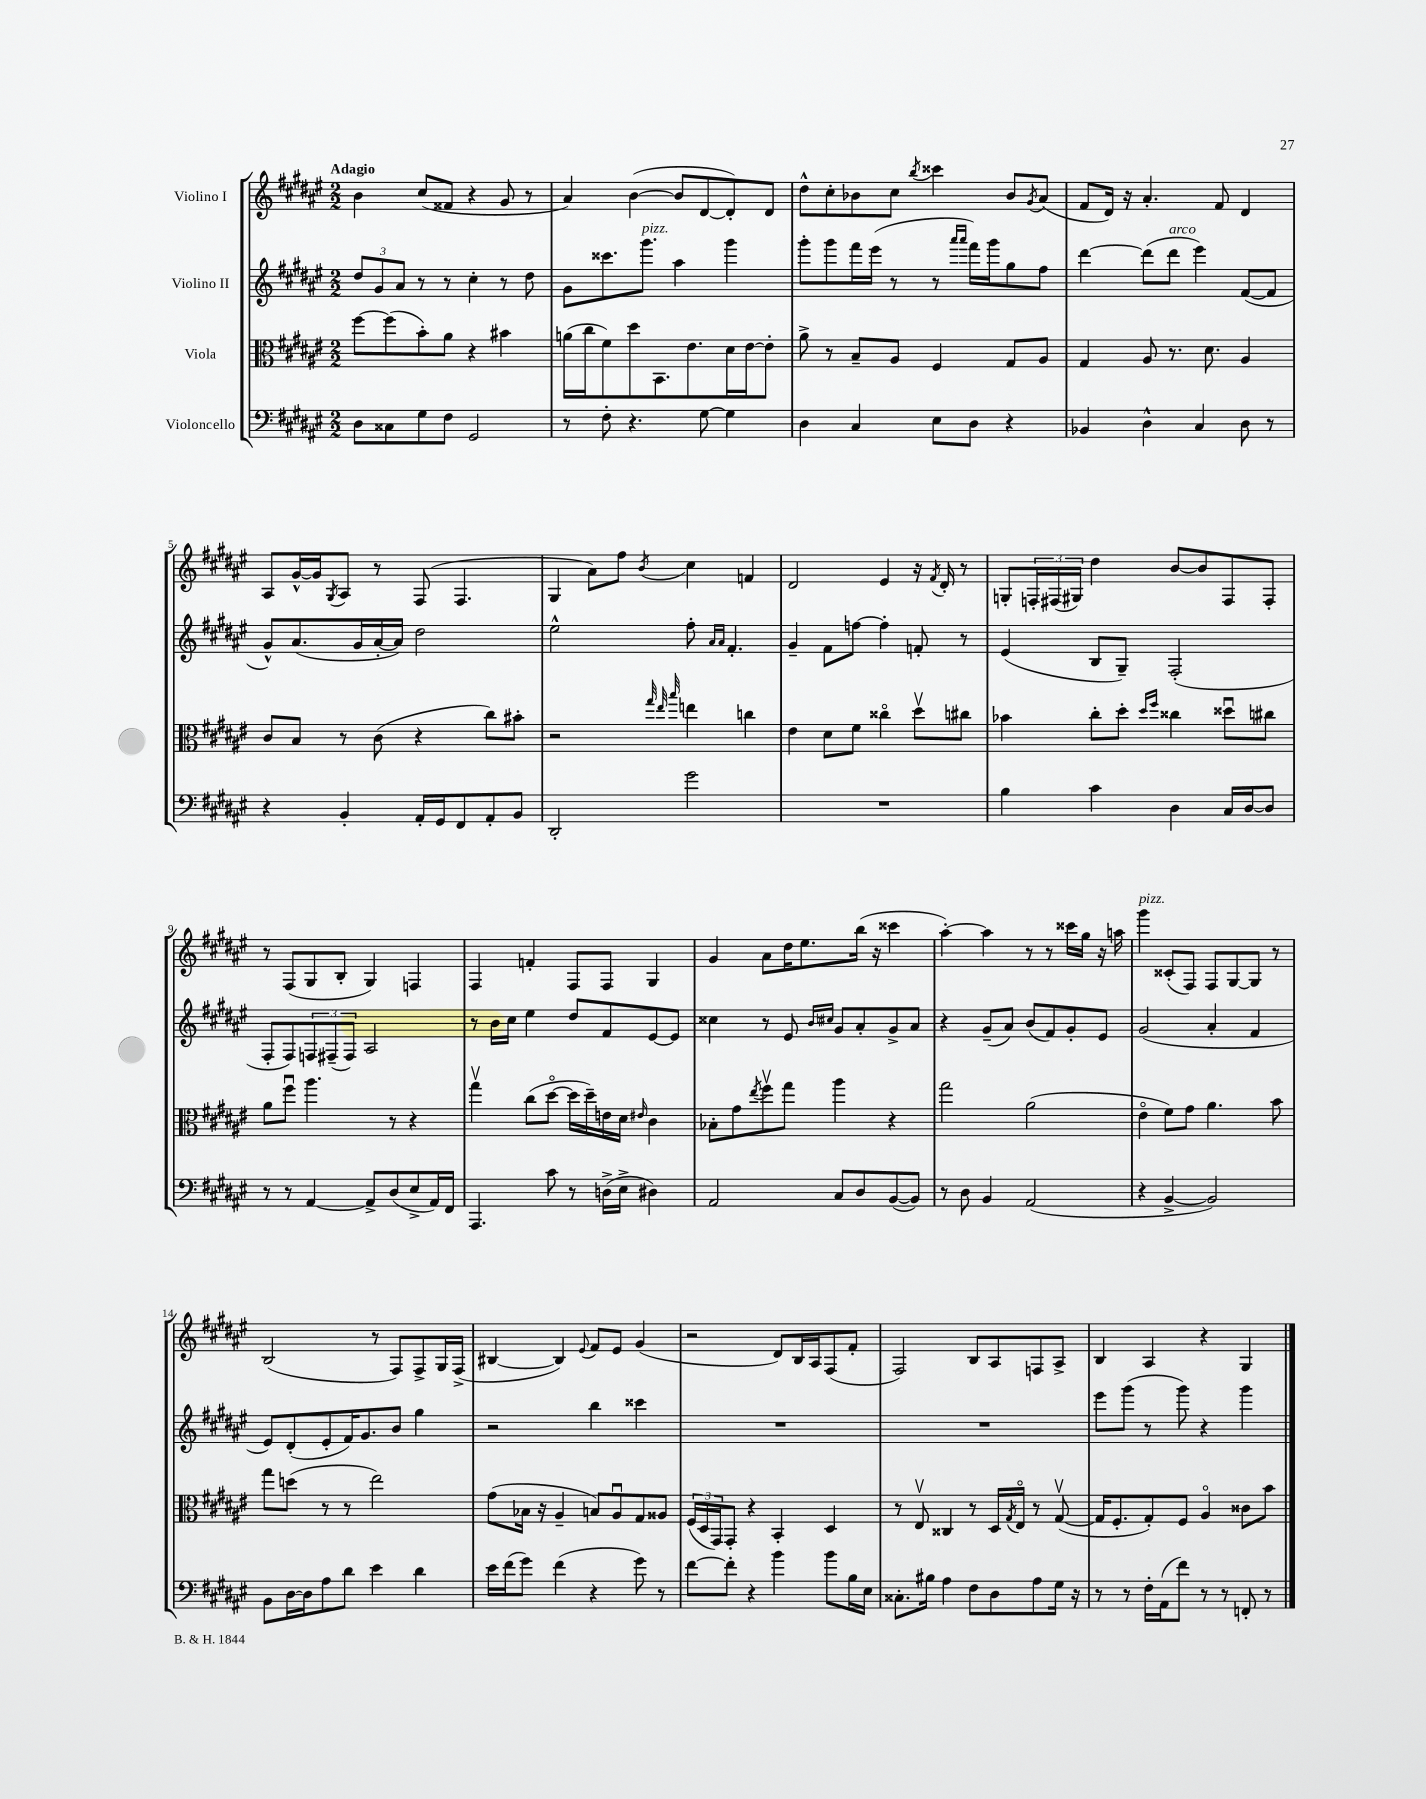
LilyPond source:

<<
\new StaffGroup <<
\new Staff = "s0" \with { instrumentName = "Violino I" } {
    \clef treble \key fis \major \numericTimeSignature \time 2/2 \tempo "Adagio"
    b'4 cis''8( fisis'8 r4 gis'8 r8 |
    ais'4) b'4~( b'8 dis'8~ dis'8-.) dis'8 |
    dis''8-^ cis''8-. bes'8 cis''8 \acciaccatura { b''8 } cisis'''4 bes'8 \acciaccatura { gis'8 } ais'8( |
    fis'8 dis'16) r16 ais'4.-. fis'8 dis'4 |
    ais8 gis'16~-^ gis'16 \acciaccatura { gis8 } ais8 r8 fis8( fis4. |
    gis4 ais'8) fis''8 \acciaccatura { b'8 } cis''4 f'4 |
    dis'2 eis'4 r16 \acciaccatura { fis'8 } dis'16-. r8 |
    g8-. \tuplet 3/2 { f16-. fis16( gis16) } dis''4 b'8~ b'8 fis8 fis8-. |
    r8 fis8( gis8 b8-. gis4) f4 |
    fis4 f'4-. fis8 fis8 gis4 |
    gis'4 ais'8 dis''16 eis''8. b''16( r16 cisis'''4 |
    ais''4~-.) ais''4 r8 r8 cisis'''16 gis''16 r16 a''16 |
    gis'''4^\markup { \italic "pizz." } cisis'8-.( fis8) fis8 gis8~ gis8 r8 |
    b2( r8 fis8) fis8-> gis16 fis16->( |
    bis4~ bis4) \appoggiatura { eis'8 } fis'8 eis'8 gis'4( |
    r2 dis'8) b16 ais16 fis8( fis'8-. |
    fis2) b8 ais8 f8 ais8-> |
    b4 ais4 r4 gis4 \bar "|." |
}
\new Staff = "s1" \with { instrumentName = "Violino II" } {
    \clef treble \key fis \major \numericTimeSignature \time 2/2
    \tuplet 3/2 { dis''8 gis'8 ais'8 } r8 r8 cis''4-. r8 dis''8 |
    gis'8 cisis'''8. gis'''8.^\markup { \italic "pizz." } ais''4 gis'''4 |
    gis'''8-. gis'''8 fis'''16 eis'''16( r8 r8 \grace { ais'''16 ais'''16 } fis'''16) gis'''16 gis''8 fis''8 |
    dis'''4~ dis'''8( dis'''8^\markup { \italic "arco" } eis'''4) fis'8~( fis'8 |
    gis'8-^) ais'8.( gis'16 ais'16~-. ais'16) dis''2 |
    eis''2-^ fis''8-. \grace { ais'16 ais'16 } fis'4.-. |
    gis'4-- fis'8 f''8~ f''4-. f'8-. r8 |
    eis'4( b8 gis8--) fis2-.( |
    fis8-. fis8) \tuplet 3/2 { f8 fis8--( fis8) } ais2 |
    r8 b'16 cis''16 eis''4 dis''8 fis'8 eis'8~ eis'8 |
    cisis''4 r8 eis'8 \grace { b'16 cis''16 } gis'8 ais'8-. gis'8-> ais'8 |
    r4 gis'8--( ais'8) b'8( fis'8) gis'8-. eis'8 |
    gis'2( ais'4-. fis'4 |
    eis'8) dis'8-.( eis'8-. fis'16) gis'8. b'8 gis''4 |
    r2 b''4 cisis'''4 |
    R1 |
    R1 |
    eis'''8 gis'''8( r8 gis'''8) r4 gis'''4 \bar "|." |
}
\new Staff = "s2" \with { instrumentName = "Viola" } {
    \clef alto \key fis \major \numericTimeSignature \time 2/2
    fis''8~ fis''8( b'8-.) ais'8 r4 bis'4 |
    a'16( cis''16 fis'8) dis''8 b,8. eis'8. dis'16 eis'16~ eis'8-. |
    ais'8-> r8 b8-- ais8 fis4 gis8 ais8 |
    gis4 ais8 r8. dis'8. ais4 |
    cis'8 b8 r8 cis'8( r4 cis''8) bis'8-. |
    r2 \grace { gis''32 eis''32 b''32 } e''4 c''4 |
    eis'4 dis'8 fis'8 cisis''4\flageolet dis''8\upbow cis''8 |
    bes'4 cis''8-. dis''8-. \grace { dis''16 fis''16 } cisis''4 disis''8\downbow cis''8 |
    ais'8 fis''8\downbow ais''4. r8 r4 |
    gis''4\upbow cis''8( dis''8~\flageolet dis''16 dis''16--) e'16 dis'16 \grace { eis'16 } cis'4 |
    bes8-. gis'8 \acciaccatura { eis''8 } fis''8\upbow gis''8 ais''4 r4 |
    gis''2 ais'2( |
    eis'4\flageolet fis'8) gis'8 ais'4. b'8 |
    gis''8 d''8( r8 r8 eis''2) |
    gis'8( bes16 r16 ais4-- b8) ais8\downbow gis8 aisis8 |
    \tuplet 3/2 { fis16( dis16 gis,16) } gis,8-. r4 b,4-. dis4 |
    r8 eis8\upbow cisis4 r8 dis16 \acciaccatura { gis8 } eis16\flageolet r8 gis8~\upbow( |
    gis16 fis8.-. gis8-.) fis8 ais4\flageolet cisis'8 b'8 \bar "|." |
}
\new Staff = "s3" \with { instrumentName = "Violoncello" } {
    \clef bass \key fis \major \numericTimeSignature \time 2/2
    dis8 cisis8 gis8 fis8 gis,2 |
    r8 fis8-. r4. gis8~ gis4 |
    dis4 cis4 eis8 dis8 r4 |
    bes,4 dis4-^ cis4 dis8 r8 |
    r4 b,4-. ais,16-. gis,16 fis,8 ais,8-. b,8 |
    dis,2-. gis'2 |
    R1 |
    b4 cis'4 dis4 cis16 dis16~ dis8 |
    r8 r8 ais,4~ ais,8-> dis8( eis8-> ais,16) fis,16 |
    ais,,4. cis'8 r8 d16->( eis16-> dis4) |
    ais,2 cis8 dis8 b,8~( b,8) |
    r8 dis8 b,4 ais,2( |
    r4 b,4~-> b,2) |
    b,8 dis16~ dis16 ais8 dis'8 eis'4 dis'4 |
    eis'16 fis'16( gis'8) fis'4( r4 gis'8) r8 |
    fis'8~ fis'8-. r4 b'4 b'8 b16 eis16 |
    cisis8.-. bis16 ais4 fis8 dis8 ais8 gis16 r16 |
    r8 r8 fis16-. ais,16( fis'8) r8 r8 f,8-. r8 \bar "|." |
}
>>
>>
